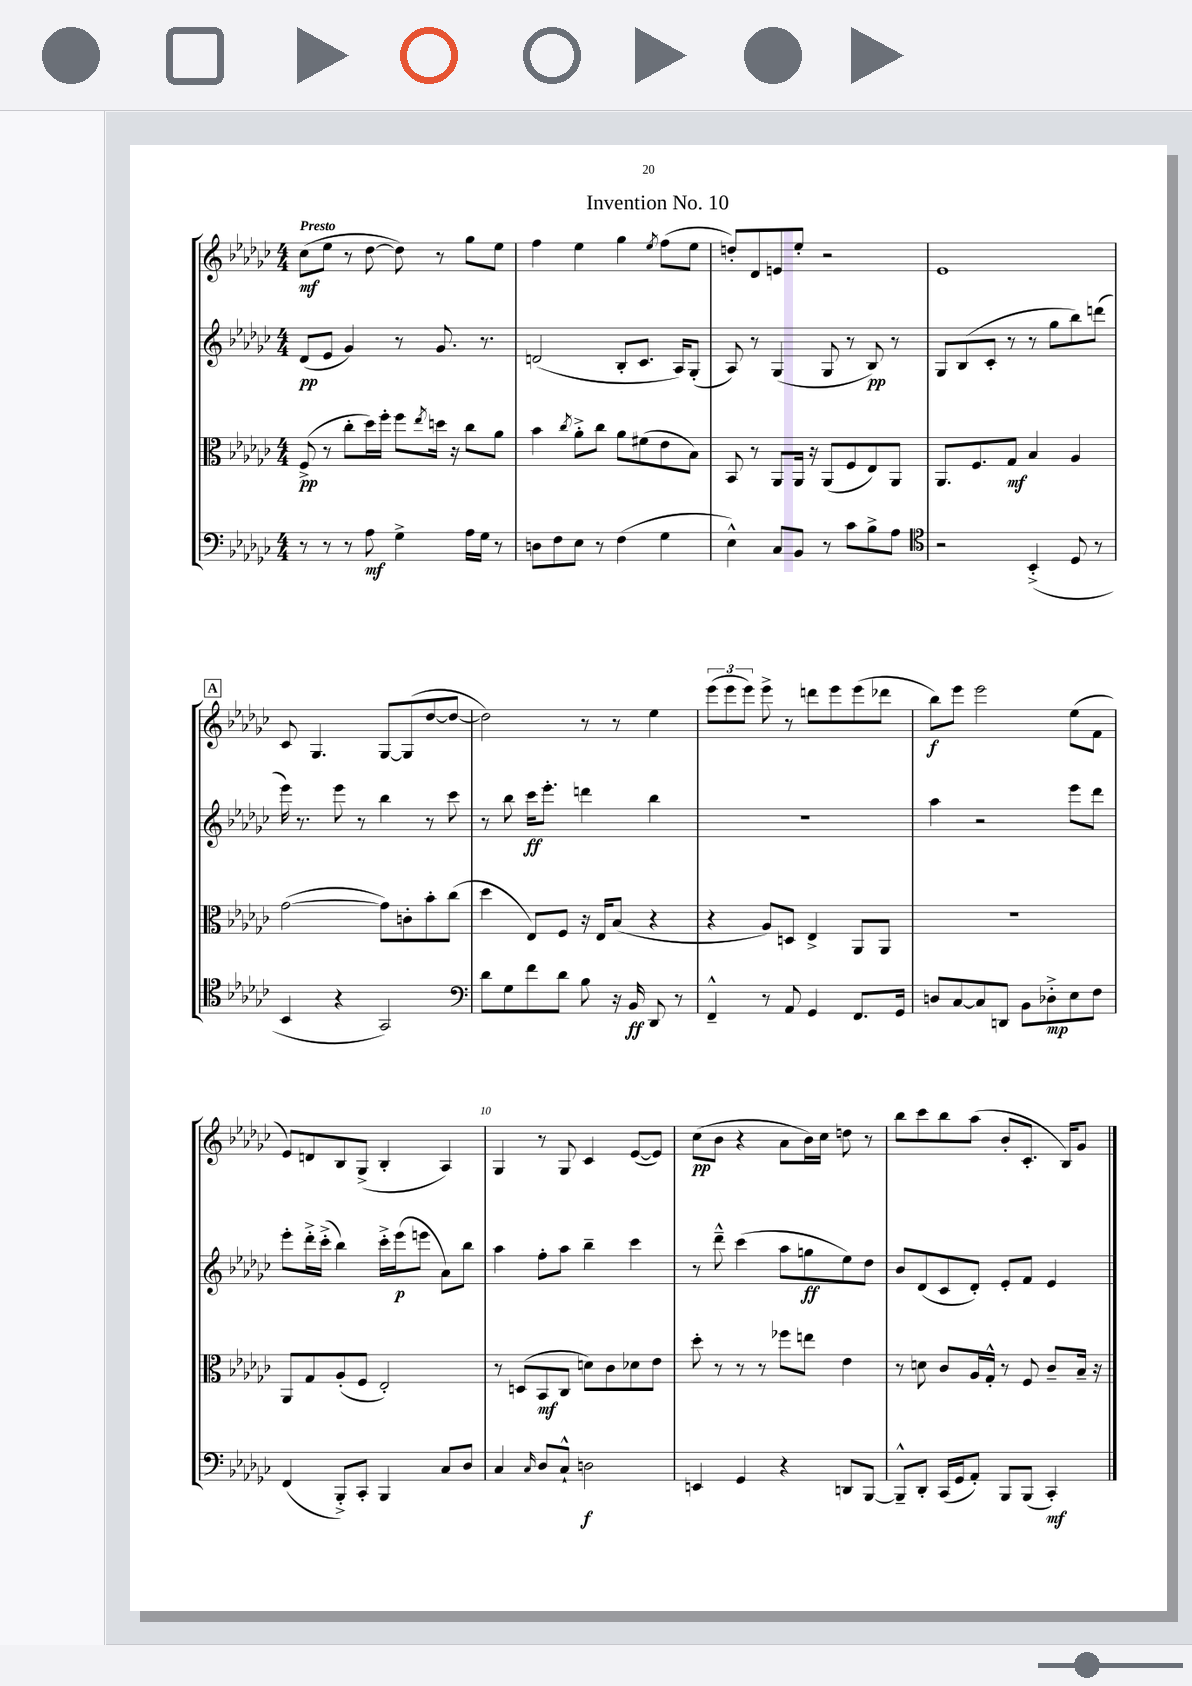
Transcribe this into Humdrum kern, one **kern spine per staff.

**kern	**kern	**kern	**kern
*staff4	*staff3	*staff2	*staff1
*clefF4	*clefC3	*clefG2	*clefG2
*k[b-e-a-d-g-c-]	*k[b-e-a-d-g-c-]	*k[b-e-a-d-g-c-]	*k[b-e-a-d-g-c-]
*M4/4	*M4/4	*M4/4	*M4/4
8r	(8F^	(8d-	(8cc-
8r	8r	8e-	8ee-
8r	8cc-'	4g-)	8r
8A-	16dd-)	.	[8dd-
.	16ff'	.	.
4G-^	8ff	8r	8dd-])
.	8qee-	.	.
.	16dd	8.g-	8r
.	16r	.	.
16A-	8cc-	.	8gg-
16G-	.	8.r	.
8r	8a-	.	8ee-
=	=	=	=
8D	4b-	(2d	4ff
8F	.	.	.
.	8qcc-	.	.
8E-	8a-'^	.	4ee-
8r	8cc-	.	.
(4F	8a-	8B-'	4gg-
.	(8f#	8.c-	.
.	.	.	8qee-
4G-	8e-	.	(8ff
.	.	16A-)	.
.	8B-)	(8G-'	8ee-
=	=	=	=
4E-^^)	8BB-	8A-)	8dd')
.	8r	8r	8d-
8C-	8AA-	(4G-	8e
8BB-	16AA-	.	8ee-'
.	16r	.	.
8r	(8AA-	8G-	2r
8c-	8F	8r	.
8B-^	8E-)	8B-)	.
8A-	8AA-	8r	.
=	=	=	=
*clefC4	*	*	*
2r	8.AA-	8G-	1e-
.	.	(8B-	.
.	8.F	.	.
.	.	8c-'	.
.	8G-	8r	.
(4BB-'^	4B-	8r	.
.	.	8gg-	.
8D-	4A-	8bb-)	.
8r	.	(8ddd	.
=	=	=	=
4BB-	([2g-	16eee-)	8c-
.	.	8.r	.
.	.	.	4.G-
4r	.	8eee-	.
.	.	8r	.
2GG-)	8g-])	4bb-	[8G-
.	8c'	.	(8G-]
.	8b-'	8r	[8dd-
.	(8cc-	8ccc-	8dd-_
=	=	=	=
*clefF4	*	*	*
8d-	4dd-	8r	2dd-])
8G-	.	8bb-	.
8f	8E-)	16ccc-	.
.	.	8.eee-'	.
8d-	8F	.	.
8B-	16r	4ddd	8r
.	16E-	.	.
16r	(8B-	.	8r
16BB-	.	.	.
8DD-	4r	4bb-	4ee-
8r	.	.	.
=	=	=	=
4FF~^^	4r	1r	(12eee-
.	.	.	12eee-
.	.	.	12eee-)
8r	8A-)	.	8eee-^
8AA-	8D	.	8r
4GG-	4E-^	.	8ddd
.	.	.	8eee-
8.FF	8AA-	.	(8eee-
.	8AA-	.	8ddd-
16GG-	.	.	.
=	=	=	=
8D	1r	4aa-	8bb-)
[8C-	.	.	8eee-
8C-]	.	2r	2eee-
8DD	.	.	.
8BB-	.	.	.
8D-'^	.	.	.
8E-	.	8eee-	(8ee-
8F	.	8ddd-	8f
=	=	=	=
(4FF	8AA-	8eee-'	8e-)
.	8G-	16ddd-'^	8d
.	.	(16ccc-'^	.
8BBB-'^)	(8A-'	4bb-)	8B-
8CC-'	8F	.	(8G-^
4BBB-	2E-')	16ccc-'^	4B-'
.	.	(16eee-	.
.	.	8eee	.
8C-	.	8a-)	4A-)
8D-	.	8bb-	.
=	=	=	=
4C-	8r	4aa-	4G-
.	(8D	.	.
16qqC-	.	.	.
8D-	8BB-	8ff'	8r
8C-`^^	8C-	8aa-	8G-
2D	8d)	4bb-~	4c-
.	8c-	.	.
.	8d-	4ccc-	([8e-
.	8e-	.	8e-])
=	=	=	=
4EE	8dd-'	8r	(8cc-
.	8r	8ddd-~^^	8b-
4GG-	8r	(4ccc-	4r
.	8r	.	.
4r	8ff-	8aa-	8a-
.	8ee	8gg	16b-)
.	.	.	16cc-
8DD	4e-	8ee-)	8dd
[8BBB-	.	8dd-	8r
=	=	=	=
8BBB-~^^]	8r	8b-	8bb-
8DD-'	8d	(8d-	8ccc-
(16CC-	8c-	8c-	8bb-
16GG-	.	.	.
8AA-')	16A-	8d-')	(8aa-
.	16G-'^^	.	.
8BBB-	8r	8e-'	8b-'
(8BBB-	8F	8f	8.c-'
4CC-')	8c-~	4e-	.
.	.	.	16B-)
.	16B-~	.	8g-
.	16r	.	.
==	==	==	==
*-	*-	*-	*-
